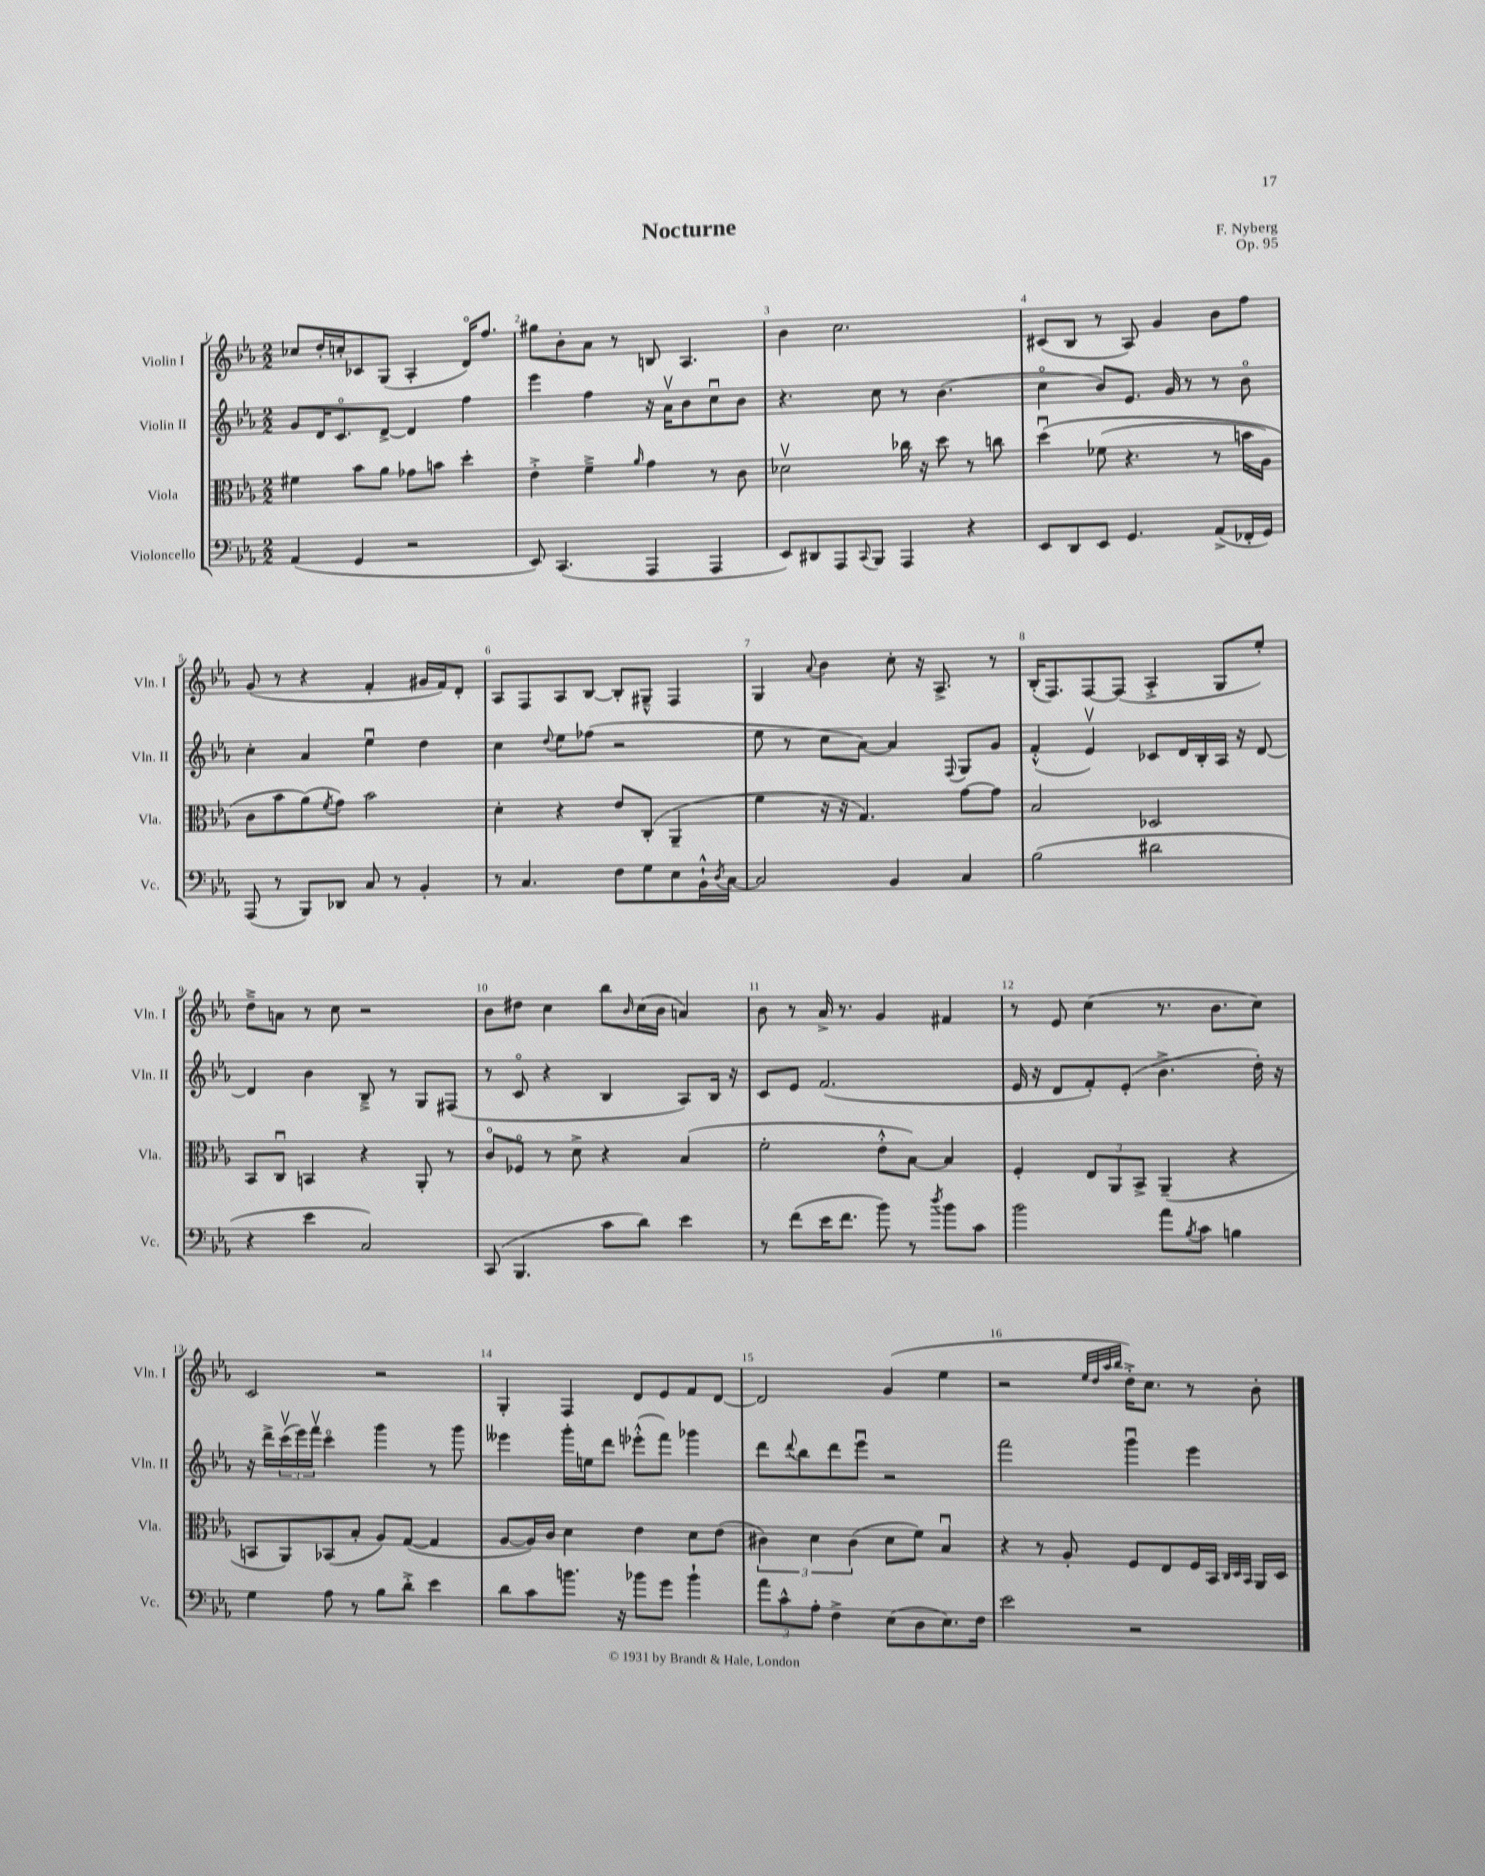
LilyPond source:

\header { title = "Nocturne" composer = "F. Nyberg" opus = "Op. 95" }
<<
\new StaffGroup <<
\new Staff = "s0" \with { instrumentName = "Violin I" shortInstrumentName = "Vln. I" } {
    \clef treble \key ees \major \numericTimeSignature \time 2/2
    ces''8 d''16-. c''16-. ces'8 g8( aes4-. d'16\flageolet) f''8. |
    gis''8 bes'8-. aes'8 r8 b8 aes4. |
    bes'4 c''2. |
    cis'8( bes8 r8 aes8) g'4 bes'8 f''8 |
    g'8( r8 r4 f'4-. gis'16 f'16) d'8-. |
    aes8 f8 aes8 bes8~ bes8-. gis8---^ f4 |
    g4 \appoggiatura { aes'8 } bes'4 c''8-. r16 aes8.-> r8 |
    bes16-.( f8.) f8~ f8( aes4-.-> g8 ees''8-.) |
    d''8---> a'8 r8 c''8 r2 |
    bes'8 dis''8 c''4 bes''8 \grace { bes'16 } c''16( bes'16 a'4) |
    bes'8 r8 aes'16-> r8. g'4 fis'4 |
    r8 ees'8 c''4( r8. bes'8. c''8) |
    c'2 r2 |
    g4-. f4 d'8 ees'8 f'8 d'8~ |
    d'2 g'4( ees''4 |
    r2 \grace { ees''32 d''32 aes''32 bes''32 } d''16-.->) c''8. r8 bes'8-. \bar "|." |
}
\new Staff = "s1" \with { instrumentName = "Violin II" shortInstrumentName = "Vln. II" } {
    \clef treble \key ees \major \numericTimeSignature \time 2/2
    g'8 d'16 c'8.\flageolet d'8~-> d'4 f''4 |
    ees'''4 f''4 r16 aes'16\upbow bes'8 c''8\downbow bes'8 |
    r4. c''8 r8 bes'4.( |
    c''4\flageolet bes'8) ees'8. g'16 r8 r8 bes'8\flageolet |
    c''4-. aes'4 ees''4\downbow d''4 |
    c''4 \appoggiatura { d''8 } ees''8 fes''8( r2 |
    ees''8 r8 c''8 aes'8~) aes'4 \appoggiatura { f8 } g8 g'8 |
    f'4-.-^( ees'4\upbow) ces'8 d'16 bes16-. aes16 r16 d'8~ |
    d'4 bes'4 bes8---> r8 g8 fis8( |
    r8 c'8\flageolet r4 bes4 aes8) bes16 r16 |
    c'8 ees'8 f'2.( |
    ees'16 r16 d'8 f'8-.) ees'8-.( bes'4.-> d''16-.) r16 |
    r16 d'''16-> \tuplet 3/2 { c'''16\upbow( ees'''16) f'''16\upbow } c'''4\flageolet g'''4 r8 g'''8 |
    eeses'''4 g'''16-. e''16 d'''8 ees'''8-.-^( f'''8) ges'''4 |
    d'''8 \appoggiatura { d'''8 } bes''8 d'''8 ees'''8\downbow r2 |
    f'''2 g'''4\downbow ees'''4 \bar "|." |
}
\new Staff = "s2" \with { instrumentName = "Viola" shortInstrumentName = "Vla." } {
    \clef alto \key ees \major \numericTimeSignature \time 2/2
    fis'4 bes'8 aes'8 ges'8 b'8 d''4-. |
    ees'4-.-> f'4---> \grace { aes'16 } g'4 r8 c'8 |
    des'2\upbow ces''16 r16 d''8 r8 c''8 |
    d''4\downbow\( fes'8( r4. r8 b'16 aes16) |
    c'8 bes'8 aes'8(\) \acciaccatura { f'8 } g'8) bes'2 |
    d'4-. r4 ees'8 c8-.( aes,4-- |
    f'4 r16 r16 g4.) g'8~ g'8 |
    bes2 des2 |
    bes,8 c8\downbow b,4 r4 aes,8-. r8 |
    c'8\flageolet fes8\flageolet r8 d'8-> r4 bes4( |
    f'2-. ees'8-.-^ bes8~) bes4 |
    f4-. \tuplet 3/2 { ees8 aes,8 bes,8-> } aes,4--( r4 |
    b,8 aes,8) bes,8( bes8-. aes8) g8~( g4 |
    aes8~ aes16) c'16 d'4 ees'4 d'8 ees'8( |
    \tuplet 3/2 { cis'4) d'4 cis'4( } d'8 f'8) bes4\downbow |
    r4 r8 aes8-. f8 ees8 f16 bes,16 \grace { c32 d32 bes,32 } aes,16 d16 \bar "|." |
}
\new Staff = "s3" \with { instrumentName = "Violoncello" shortInstrumentName = "Vc." } {
    \clef bass \key ees \major \numericTimeSignature \time 2/2
    aes,4( g,4 r2 |
    ees,8) c,4.( aes,,4 aes,,4 |
    ees,8) dis,8 aes,,8 \appoggiatura { c,8 } bes,,8 aes,,4 r4 |
    ees,8 d,8 ees,8 g,4. aes,8->( fes,16-. g,16) |
    aes,,8( r8 bes,,8) des,8 c8 r8 bes,4-. |
    r8 c4. f8 g8 ees8 bes,16-!-^ \acciaccatura { d8 } c16~ |
    c2 bes,4 c4 |
    bes2( dis'2 |
    r4 ees'4 c2) |
    c,8( bes,,4. c'8 d'8) ees'4 |
    r8 f'8( ees'16 f'8. bes'8) r8 \acciaccatura { d''8 } bes'8 c'8 |
    bes'2 aes'8 \acciaccatura { bes8 } c'8 b4 |
    g4 aes8 r8 bes8 d'8-.-> ees'4 |
    d'8 c'8 b'8. r16 bes'8 g'8 bes'4-! |
    \tuplet 3/2 { aes'8 c'8-^ aes8-. } f4-> ees8( d8 ees8.) f16 |
    ees'2 r2 \bar "|." |
}
>>
>>
\layout { \context { \Score \override BarNumber.break-visibility = ##(#f #t #t) barNumberVisibility = #all-bar-numbers-visible } }
